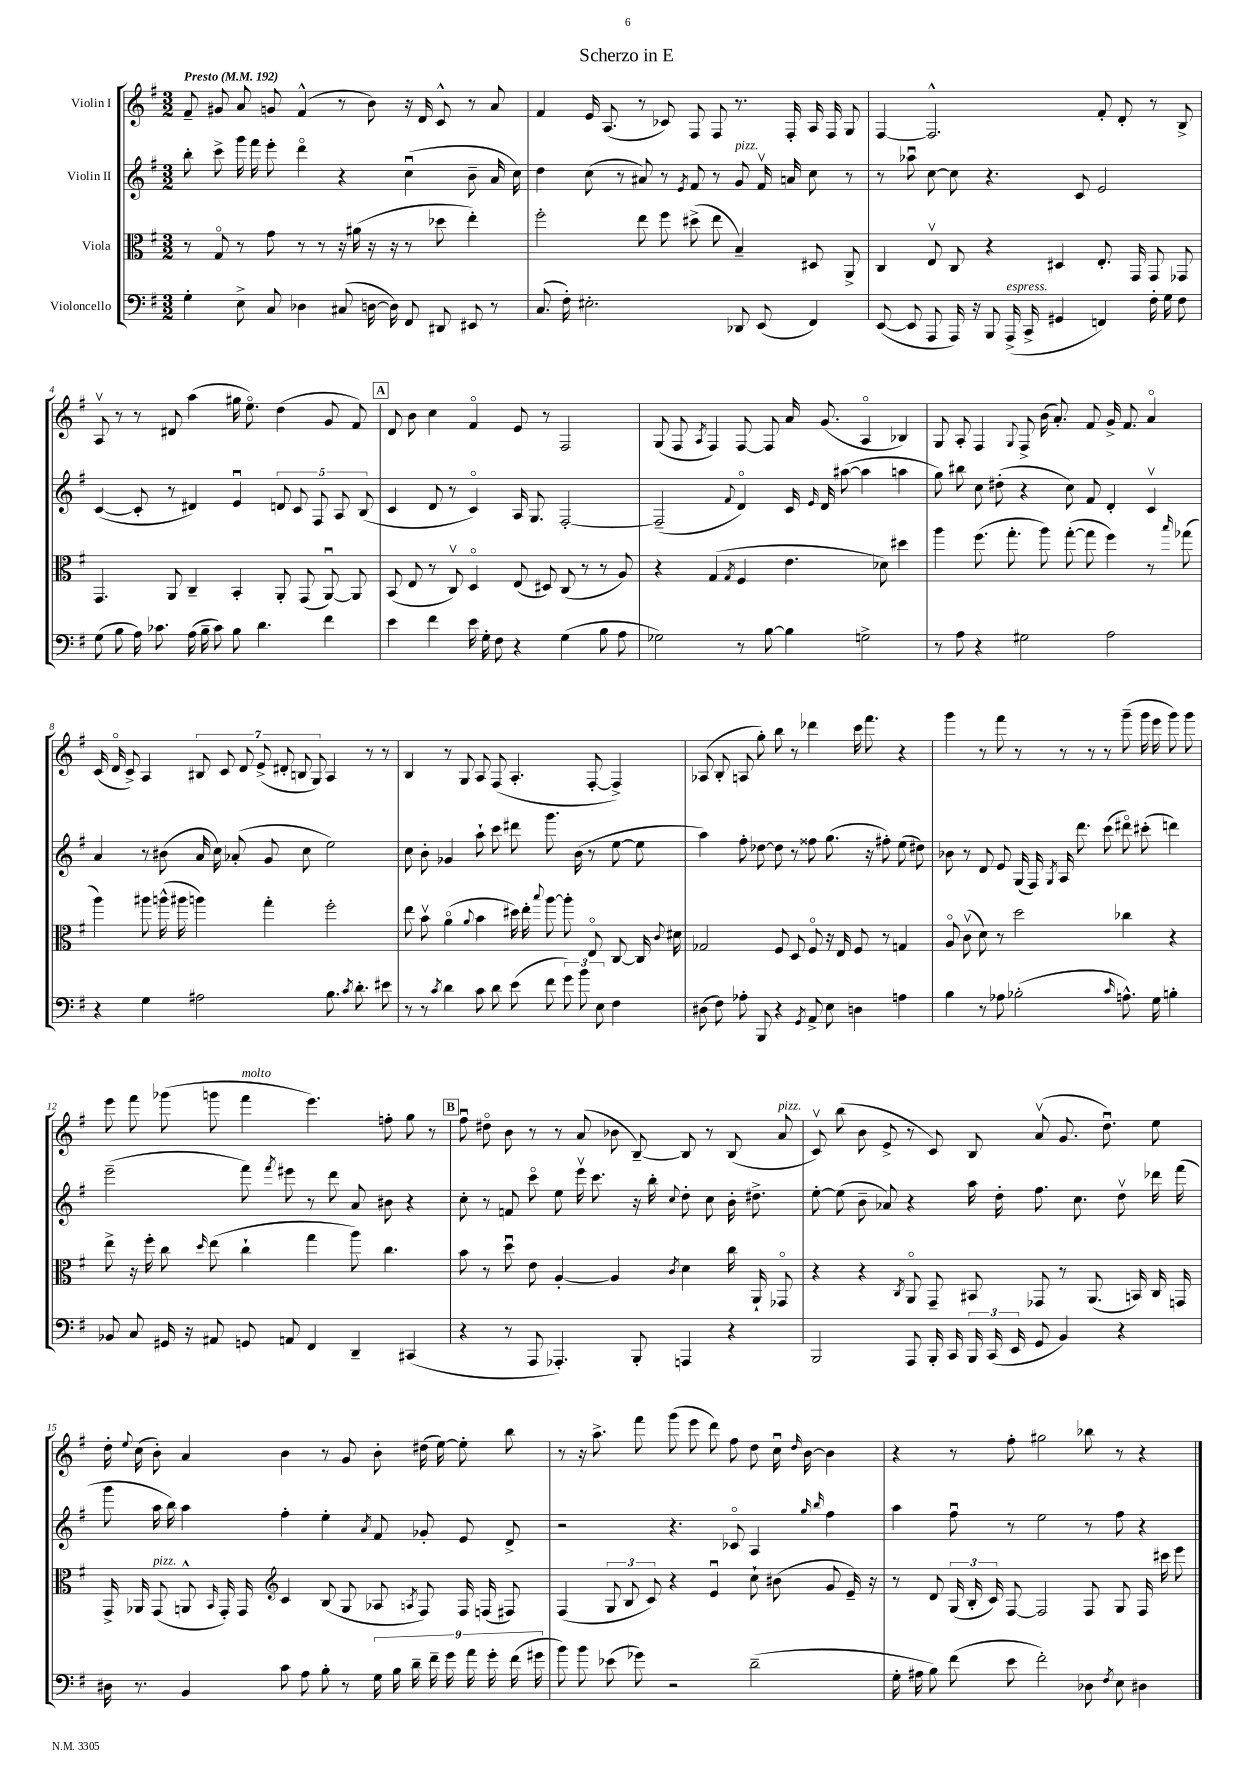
\header { title = "Scherzo in E" }
<<
\new StaffGroup <<
\new Staff = "s0" \with { instrumentName = "Violin I" } {
    \clef treble \key g \major \numericTimeSignature \time 3/2 \tempo "Presto" 4 = 192
    \autoBeamOff fis'8-- gis'8 a'8 g'8 fis'4-^( r8 b'8) r16 d'16 c'8-^ r8 a'8 |
    fis'4 e'16 a8.( r8 ces'8) fis8 fis8 r8. fis16-. a16 fis16 g8 |
    fis4~ fis2.-^ fis'8-. d'8-. r8 b8-> |
    a8\upbow r8 r8 dis'8 a''4( gis''16 e''8.\flageolet) d''4( g'8 fis'8) |
    \mark \markup { \box "A" } d'8 b'8 c''4 fis'4\flageolet e'8 r8 fis2 |
    g8( fis8 \acciaccatura { a8 } fis4) fis8~ fis8 a'16 g'8.( a4\flageolet bes4) |
    g8 a8-. fis4 \appoggiatura { g8 } fis8-> b'16( a'8.-.) fis'8 g'16-> fis'8. a'4\flageolet |
    c'16( d'16\flageolet c'8->) a4 \tuplet 7/4 { bis8 c'8 d'8 e'8->( dis'8-. b8 g8) } a4 r8 r8 |
    b4 r8 g8 a8 fis8( a4.-. fis8~-. fis4->) |
    aes8( b8-. a8 g''8-.) b''8 r8 des'''4 c'''16 fis'''8. r4 |
    g'''4 r8 fis'''8 r8 r8 r8 r8 g'''8--( g'''16 e'''16 g'''8) g'''8 |
    e'''8 fis'''8 ges'''8( g'''8 fis'''4^\markup { \italic "molto" } e'''4.) f''8-. g''8 r8 |
    \mark \markup { \box "B" } fis''8\downbow dis''8\flageolet b'8 r8 r8 a'8( bes'8 b8~--) b8 r8 b8( a'8^\markup { \italic "pizz." } |
    c'8\upbow) b''8( b'8 e'8-> r8 c'8) b8 a'8\upbow( g'8. d''8.\downbow) e''8 |
    d''16-. \appoggiatura { e''8 } c''16( b'8-.) a'4 b'4 r8 g'8 b'8-. dis''16( e''16~) e''8-. b''8 |
    r8 r16 a''8.-> fis'''8 g'''8( e'''8 d'''8) fis''8 d''8 c''16\downbow \grace { d''16 } b'16~ b'4 |
    r4 r8 fis''8-. gis''2 bes''8 r8 r4 \bar "|." |
}
\new Staff = "s1" \with { instrumentName = "Violin II" } {
    \clef treble \key g \major \numericTimeSignature \time 3/2
    \autoBeamOff b''8-. c'''8-> g'''16 fis'''16 e'''8-. d'''4\flageolet r4 c''4\downbow( b'8-- a'16 c''16) |
    d''4 c''8( r8 ais'8) r8 \acciaccatura { e'8 } fis'8 r8 g'8^\markup { \italic "pizz." } fis'16\upbow a'16 c''8 r8 |
    r8 aes''8\downbow c''8~ c''8 r4. c'8 e'2 |
    c'4~( c'8-. r8 dis'4) e'4\downbow \tuplet 5/4 { d'8 c'8 fis8 a8 b8( } |
    \mark \markup { \box "A" } c'4 d'8 r8 c'4\flageolet) a16 g8. fis2~-. |
    fis2--( \appoggiatura { fis'8 } d'4\flageolet) c'16 \grace { e'16 } d'16 ais''8~( ais''4 a''4 |
    g''8) bis''8 c''8 dis''8-.( r4 c''8) fis'8 d'4-. c'4\upbow |
    a'4 r8 bis'8( a'16 c''16) aes'8-.( g'8 c''8 e''2) |
    c''8 b'8-. ges'4 a''8-! c'''8 dis'''8 g'''8. b'16( r8 e''8~ e''8 |
    a''4) fis''8-. des''8~ des''8 r8 fisis''8 g''8.( r16 fis''8-.) e''8( dis''8) |
    bes'8 r8 d'8 e'8 g16( fis16) \acciaccatura { g8 } a16 d'''8. c'''8( dis'''8\flageolet) cis'''8-.( d'''4) |
    e'''2--( fis'''8) \acciaccatura { fis'''8 } eis'''8 r8 d'''8 a'8 bis'8 r4 |
    \mark \markup { \box "B" } c''8-. r8 f'8 c'''8\flageolet e''8 e'''16\upbow c'''8. r16 b''16-. \appoggiatura { c''8 } d''8-. c''8 b'16-. dis''8.-> |
    e''8~-. e''8( b'8-- aes'8) r4 a''16 d''16-. fis''8. c''8. d''8\upbow des'''16 fis'''16( |
    g'''8 a''16 b''16) a''4 fis''4-. e''4-. \acciaccatura { a'8 } fis'8 ges'8-. e'8 d'8-> |
    r2 r4. ces'8\flageolet a4 \grace { g''16 b''16 } fis''4 |
    a''4 fis''8\downbow r8 e''2 r8 fis''8 r4 \bar "|." |
}
\new Staff = "s2" \with { instrumentName = "Viola" } {
    \clef alto \key g \major \numericTimeSignature \time 3/2
    \autoBeamOff r8 g8\flageolet r8 g'8 r8 r8 r16 ais'16( r16 r16 r8 des''8 e''4-.) |
    fis''2-. e''8 fis''8 dis''8->( e''8 b4--) dis8 a,8-> |
    c4 e8\upbow c8 r4 dis4 e8.-. g,16 g,8 ges,8 |
    g,4. a,8 c4-- b,4-. a,8-. g,8( a,8~\downbow) a,8 |
    \mark \markup { \box "A" } b,8( e8 r8 c8\upbow) d4\flageolet e8( dis8) c8( r8 r8 a8) |
    r4 g4( \acciaccatura { g8 } fis4 e'4. des'8) dis''4 |
    a''4 fis''8.( g''8.-. a''8) g''8~-.( g''8 fis''4) r8 \grace { b''16 } ges''8( |
    a''4) ais''8 a''16-^( ais''16 a''4) g''4-. fis''2-. |
    e''8 b'8\upbow a'4\flageolet( \appoggiatura { a'8 } b'4 dis''16) e''16-. \appoggiatura { b''8 } a''8~ a''8-. e8\flageolet c8~ c16 \appoggiatura { c'8 } dis'16 |
    ges2 fis8 d8 fis8\flageolet r16 e16 fis8 r8 g4 |
    a8\flageolet c'8\upbow( d'8) r8 d''2 ces''4 r4 |
    e''8-> r16 fis''16-. c''8 \grace { d''16 } e''8( c''4-! g''4 a''8) c''4. |
    \mark \markup { \box "B" } b'8 r8 d''8\downbow e'8 a4~-. a4 \acciaccatura { c'8 } d'4 c''16 a,16-! ges,8\flageolet |
    r4 r4 \acciaccatura { c8 } a,8\flageolet g,8-- bis,8 ges,8 r8 a,8.( b,16) c16 g,16 |
    g,16-> aes,16 g,8^\markup { \italic "pizz." }( a,8-^ \grace { b,16 } g,16-.) g,16 \clef treble c'4 b8( g8 aes8 \acciaccatura { a8 } fis8) fis16 f16( fis8) |
    fis4( \tuplet 3/2 { g8 b8 c'8) } r4 e'4\downbow c''8-! bis'8( g'8 e'16--) r16 |
    r8 d'8 \tuplet 3/2 { g16( b16-. c'16) } fis8~ fis2 fis8 g8 fis16 cis'''16 e'''8 \bar "|." |
}
\new Staff = "s3" \with { instrumentName = "Violoncello" } {
    \clef bass \key g \major \numericTimeSignature \time 3/2
    \autoBeamOff g4-. e8-> c8 des4 cis8( d16~ d16) fis,8 dis,8 eis,8 r8 |
    c8.( fis16-.) eis2.-. des,8 e,8( fis,4) |
    e,8~( e,8 a,,8 a,,16) r16 b,,8 a,,16->^\markup { \italic "espress." }( c,16-> gis,4 f,4) fis16-. g16 fis8 |
    g8( b8 a16) ces'8. a16( b16-- ces'8) b8 d'4. fis'4 |
    \mark \markup { \box "A" } e'4 fis'4 e'16 g16-. fis8 r4 g4( b8 a8 |
    ges2) r8 b8~ b4 g2-> |
    r8 a8 r4 gis2 a2 |
    r4 g4 ais2 b8. \acciaccatura { c'8 } d'8.-. eis'8 |
    r8 r8 \acciaccatura { c'8 } d'4 c'8 d'8 e'8( fis'8 \tuplet 3/2 { g'8) b'8 e8 } fis4 |
    dis8( fis8) aes8-. b,,8 r4 \acciaccatura { g,8 } a,8-> e8 d4 a4 |
    b4 r8 aes8 bes2-.( \grace { c'16 } a8.-^) g16 b4-. |
    bes,8 c8 gis,16 r16 ais,8 g,8 a,8 fis,4 d,4-- cis,4( |
    \mark \markup { \box "B" } r4 r8 a,,8 aes,,4.-.) b,,8-. a,,4 r4 |
    b,,2 a,,8 b,,16-. c,16 \tuplet 3/2 { b,,16 c,16( e,16 } g,8 b,4) r4 |
    dis16 r8. b,4 c'8 a8 b8-. r8 \tuplet 9/8 { g16 b16 d'16-- fis'16-- g'16 a'16 g'16-. fis'16( gis'16 } |
    b'8) b'8 ees'8( ges'8) r2 d'2--( |
    g16-. ais16 b8) fis'8( e'8 fis'2-.) des8 \acciaccatura { fis8 } e8 dis4 \bar "|." |
}
>>
>>
